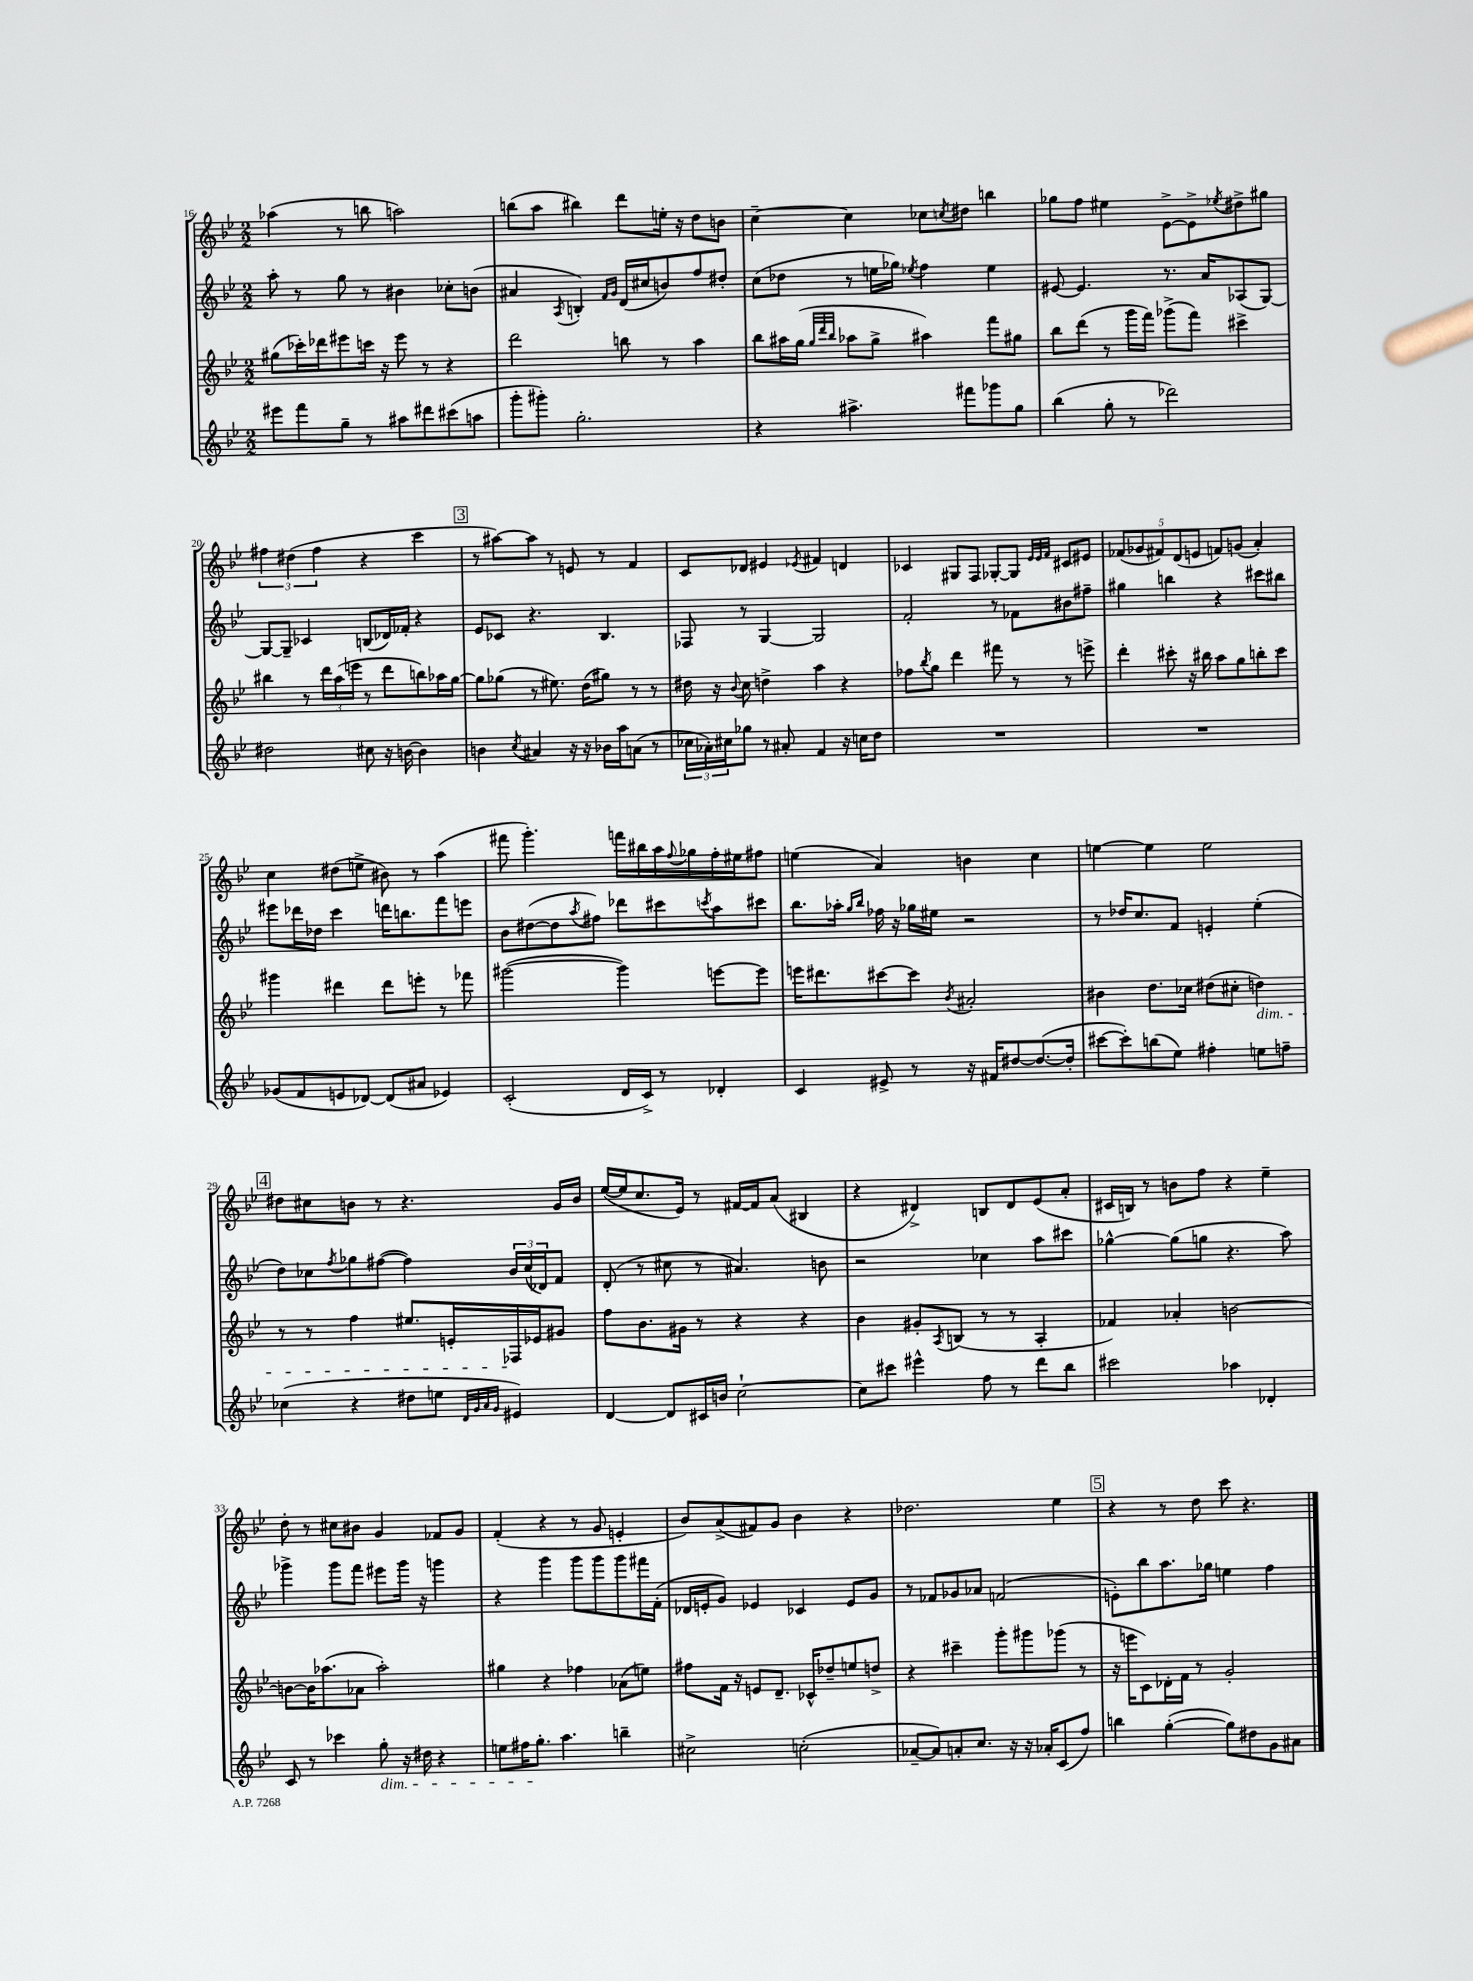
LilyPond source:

<<
\new StaffGroup <<
\new Staff = "s0" {
    \clef treble \key bes \major \numericTimeSignature \time 2/2
    aes''4( r8 b''8 a''2) |
    b''8( a''8 bis''4) d'''8 e''16-. r16 d''8 b'8 |
    c''4~-- c''4 ces''8 \acciaccatura { c''8 } dis''8 b''4 |
    ges''8 f''8 eis''4 ees'8~-> ees'8-> \acciaccatura { ees''8 } dis''8-> gis''8 |
    \tuplet 3/2 { fis''4 dis''4( fis''4 } r4 c'''4 |
    \mark \markup { \box "3" } r8 ais''8~) ais''8 r8 e'8 r8 f'4 |
    c'8 des'8 eis'4 \acciaccatura { ees'8 } fis'4 d'4 |
    ces'4 gis8 f8 ges8~-. ges8 \grace { ees'32 ees'32 f'32 } cis'8 eis'8 |
    \tuplet 5/4 { fes'8( ges'8 fis'8) d'8( e'8 } f'8) g'8( a'4-.) |
    c''4 dis''8( e''8-> bis'8) r8 a''4( |
    fis'''8 g'''4.-.) f'''16 bis''16 a''16 \appoggiatura { f''8 } ges''16 f''16-. eis''16 fis''8 |
    e''4( a'4) b'4 c''4 |
    e''4~ e''4 e''2 |
    \mark \markup { \box "4" } dis''8 cis''8 b'8 r8 r4. g'16 b'16 |
    ees''16~( ees''16 c''8. ees'16) r8 fis'16~ fis'16 a'8( bis4 |
    r4 dis'4->) b8 dis'8 ees'8( a'8-. |
    cis'16 b16) r8 b'8 f''8 r4 ees''4-- |
    d''8-. r8 cis''8 bis'8 g'4 fes'8 g'8 |
    f'4-.( r4 r8 g'8 e'4-. |
    bes'8) a'8->( fis'8) g'8 bes'4 r4 |
    des''2. ees''4 |
    \mark \markup { \box "5" } r4 r8 d''8 c'''8 r4. \bar "|." |
}
\new Staff = "s1" {
    \clef treble \key bes \major \numericTimeSignature \time 2/2
    a''8-. r8 g''8 r8 bis'4 ces''8-. b'8( |
    ais'4 \acciaccatura { a8 } b4-.) \grace { f'16 g'16 } d'16( cis''16 b'8) f''8 dis''8-. |
    c''8( des''8 r8 e''16 ges''16) \acciaccatura { ees''8 } f''4 ees''4 |
    eis'8~ eis'4. r8. a'16 aes8( g8~) |
    g8~ g8-- ces'4 b8( des'16) fes'16-. r4 |
    \mark \markup { \box "3" } ees'8 ces'8 r4. bes4. |
    fes8 r8 g4~ g2 |
    f'2-. r8 fes'8 bis'8 fis''8-- |
    gis''4 b''4 r4 cis'''8 bis''8 |
    eis'''8 des'''16 des''16 c'''4 d'''16 b''8. f'''8 e'''8 |
    bes'8 dis''8~( dis''8 \acciaccatura { a''8 } fis''8) des'''8 cis'''8 \acciaccatura { c'''8 } a''8 cis'''8 |
    bes''8. aes''16-. \grace { g''16 bes''16 } fes''16 r16 ges''16 eis''16 r2 |
    r8 des''16 c''8. f'8 e'4-. ees''4-.( |
    \mark \markup { \box "4" } d''8) ces''8 \acciaccatura { f''8 } ges''8 fis''8~( fis''4) \tuplet 3/2 { bes'16 ces''16( des'16) } f'8 |
    d'8-.( r8 cis''8 r8 ais'4.) b'8 |
    r2 ces''4 a''8 cis'''8 |
    ges''4~-^ ges''8( g''8 r4. a''8) |
    ges'''4-> ges'''8 f'''8 eis'''8 ges'''16 r16 g'''4 |
    r4 g'''4 g'''8 g'''8 g'''8 fis'''16 f'16-.( |
    des'16 e'16-. g'8) ees'4 ces'4 ees'8 g'8 |
    r8 fes'8 ges'8 aes'8 f'2( |
    \mark \markup { \box "5" } e'8-.) bes''8 a''8. ges''16 e''4 f''4 \bar "|." |
}
\new Staff = "s2" {
    \clef treble \key bes \major \numericTimeSignature \time 2/2
    gis''8( ces'''16-.) des'''16 eis'''8 c'''16 r16 eis'''8 r8 r4 |
    d'''2 b''8 r8 a''4 |
    bes''8 ais''16 g''16( \grace { g''32 d'''32 bes''32 } aes''8 g''8-> ais''4) f'''8 gis''8 |
    bes''8 d'''8( r8 g'''16 f'''16) ges'''8->( f'''8) cis'''4-> |
    bis''4 r8 \tuplet 3/2 { d'''16 a''16( e'''16 } r8 d'''8 b''8) aes''16 g''16~ |
    \mark \markup { \box "3" } g''8 ges''8( r8 eis''8.) d''16( gis''8) r8 r8 |
    dis''16 r16 \appoggiatura { bes'8 } c''8 d''4-> a''4 r4 |
    fes''8 \acciaccatura { bes''8 } g''8 d'''4 fis'''8 r8 r8 e'''8-> |
    d'''4-. cis'''8-. r16 bis''16 a''8 g''8 b''8-. cis'''8 |
    gis'''4 dis'''4 dis'''8 e'''8-. r8 fes'''8 |
    gis'''2~( gis'''4) e'''8~ e'''8 |
    e'''16 dis'''8. cis'''8~ cis'''8 \acciaccatura { bes'8 } ais'2-. |
    bis'4 d''8. ces''16 dis''8( cis''8-. d''4\dim) |
    \mark \markup { \box "4" } r8 r8 f''4 eis''8. e'16-. fes16\! ees'16 gis'8 |
    f''8 bes'8. gis'16 r8 r4 r4 |
    bes'4 gis'8-. \acciaccatura { a8 } b8( r8 r8 a4-. |
    fes'4) aes'4-. b'2~ |
    b'8~ b'16 aes''8.( aes'8 aes''2-.) |
    gis''4 r4 fes''4 aes'8( e''8) |
    fis''8 f'16 r16 e'8 d'8.-- ces'16-^ des''8-- e''8 d''8-> |
    r4 cis'''4-- g'''8-. gis'''8 ges'''8( r8 |
    \mark \markup { \box "5" } r16 e'''16 c'8) des'16-. f'16 r8 g'2-. \bar "|." |
}
\new Staff = "s3" {
    \clef treble \key bes \major \numericTimeSignature \time 2/2
    eis'''8 f'''8 g''8-- r8 ais''8 dis'''8 cis'''8( a''8 |
    g'''8-. gis'''8-.) g''2.-. |
    r4 ais''4.-> fis'''8 ges'''8 g''8 |
    bes''4( g''8-. r8 des'''2) |
    dis''2 cis''8 r16 b'16~ b'4 |
    \mark \markup { \box "3" } b'4 \acciaccatura { c''8 } ais'4 r16 r16 bes'16 a''16 a'8( r8 |
    \tuplet 3/2 { ces''16 aes'16-.) cis''16 } ges''8 r8 ais'8-. f'4 r16 c''16 d''8 |
    R1 |
    R1 |
    ges'8( f'8 e'8 des'8~) des'8( ais'8 ees'4) |
    c'2-.( d'16 c'16->) r8 des'4-. |
    c'4 eis'8-> r8 r16 fis'16 dis''8~ dis''8.~( dis''16-. |
    cis'''8~ cis'''8-.) b''8( ees''8) fis''4-. e''8 f''8-- |
    \mark \markup { \box "4" } ces''4( r4 dis''8 e''8 \grace { d'32 g'32 a'32 g'32 } eis'4) |
    d'4~ d'8 cis'16 b'16 c''2~-! |
    c''8 cis'''8 eis'''4-^ f''8 r8 d'''8 bes''8 |
    cis'''2 aes''4 des'4-. |
    c'8 r8 ces'''4 g''8-.\dim r16 dis''16 r4 |
    e''8 fis''16 g''8.-.\! a''4. b''4-- |
    cis''2-> c''2-.( |
    aes'8~-- aes'8) a'8-. c''8. r16 r16 aes'16-. c'8( f''8) |
    \mark \markup { \box "5" } b''4 g''4~-.( g''8) dis''8 g'8 ais'8 \bar "|." |
}
>>
>>
\layout { \context { \Score currentBarNumber = #16 } }
